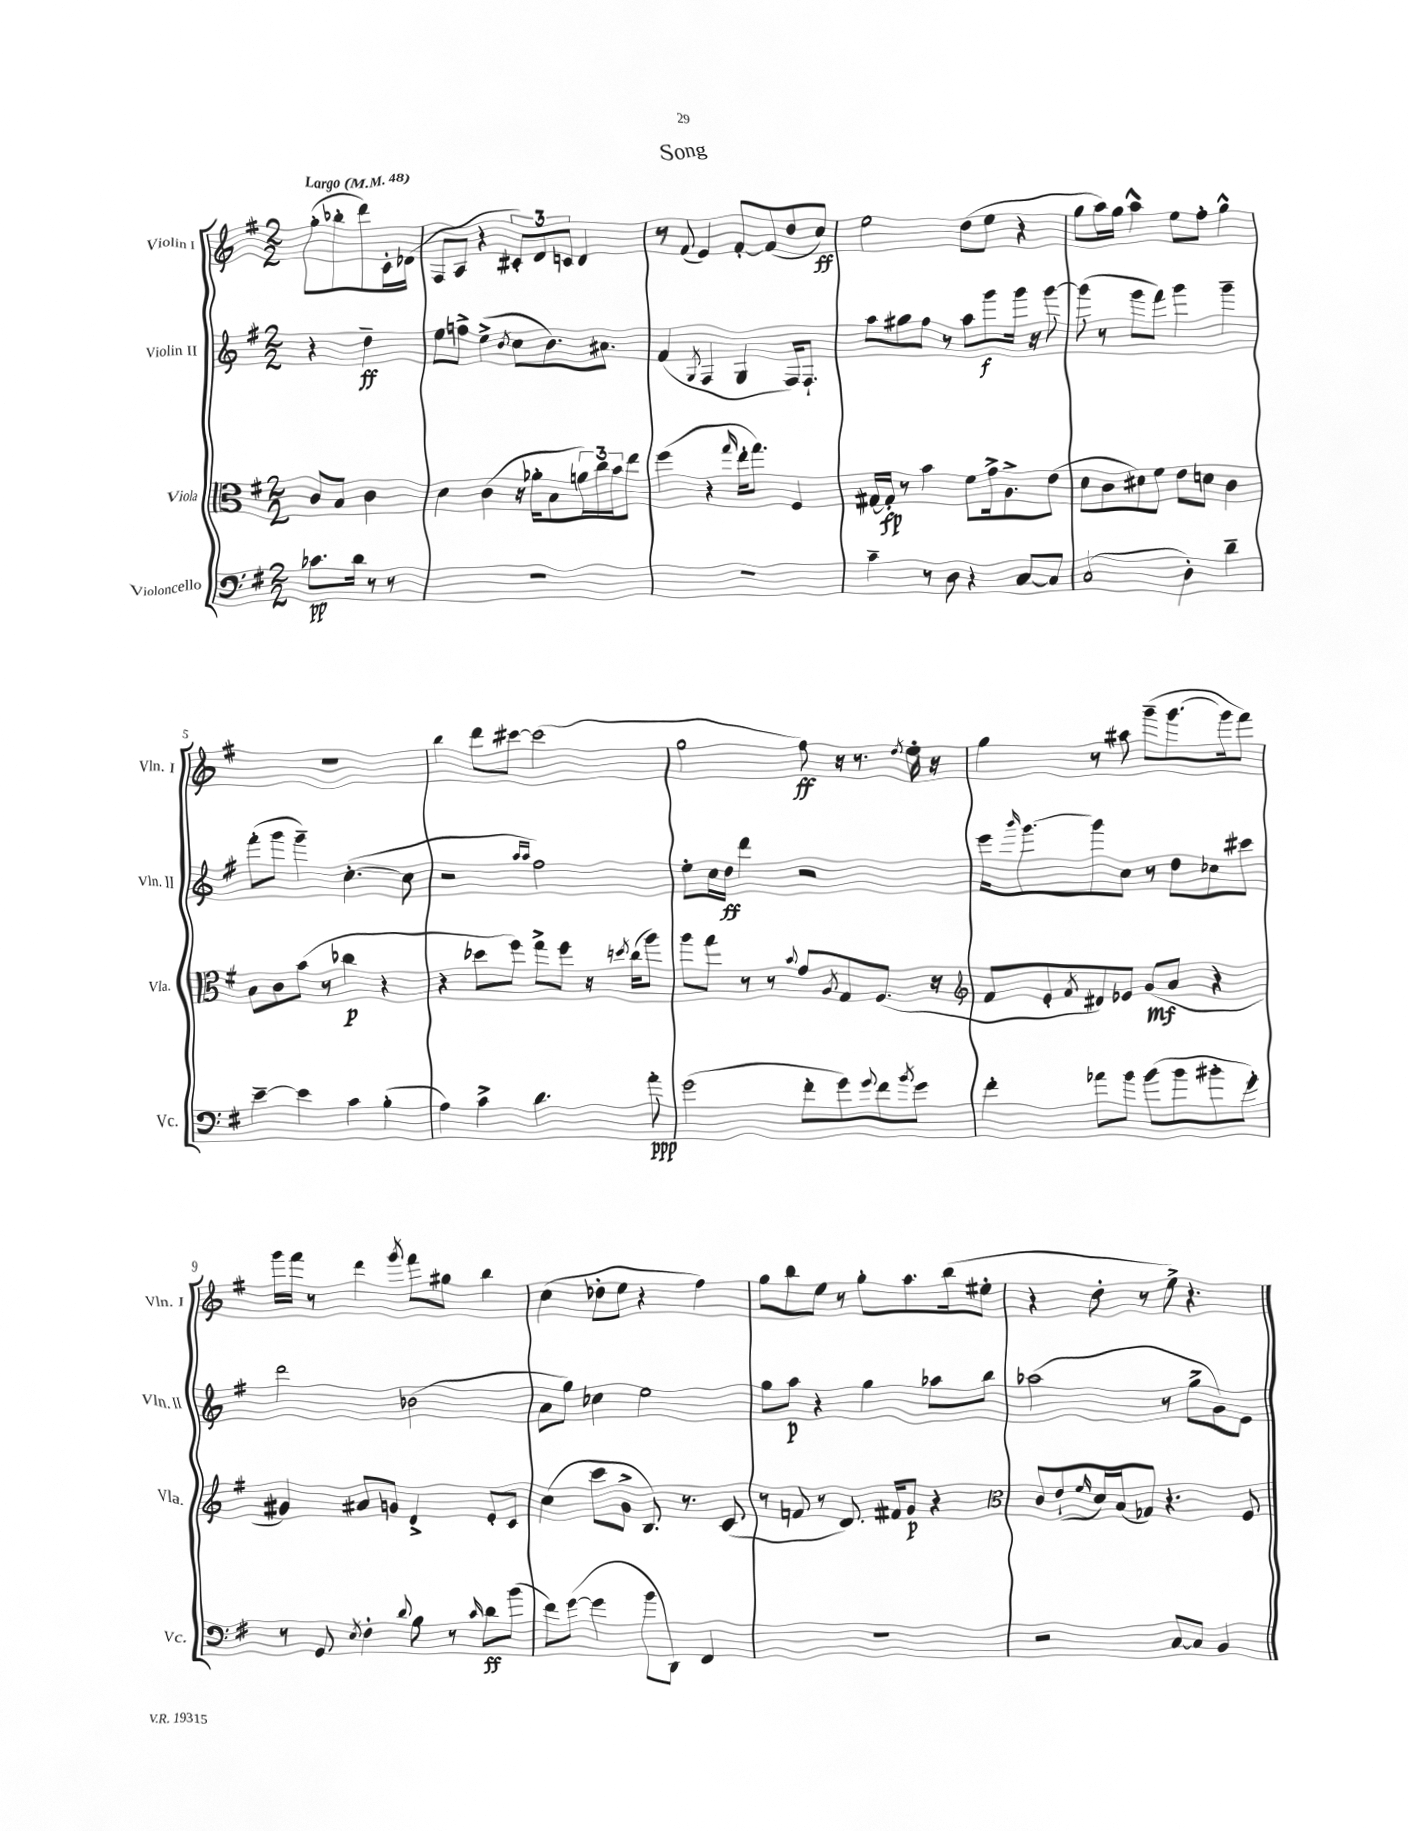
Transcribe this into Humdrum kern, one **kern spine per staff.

**kern	**dynam	**kern	**dynam	**kern	**dynam	**kern	**dynam
*part4	*part4	*part3	*part3	*part2	*part2	*part1	*part1
*staff4	*staff4	*staff3	*staff3	*staff2	*staff2	*staff1	*staff1
*I"Violoncello	*	*I"Viola	*	*I"Violin II	*	*I"Violin I	*
*I'Vc.	*	*I'Vla.	*	*I'Vln. II	*	*I'Vln. I	*
*clefF4	*	*clefC3	*	*clefG2	*	*clefG2	*
*k[f#]	*	*k[f#]	*	*k[f#]	*	*k[f#]	*
*M2/2	*	*M2/2	*	*M2/2	*	*M2/2	*
*MM48	*	*MM48	*	*MM48	*	*MM48	*
=	=	=	=	=	=	=	=
!	!	!	!	!	!	!LO:TX:a:B:t=Largo	!
8.c-X\L	pp	8c/L	.	4r	.	(8gg'\L	.
.	.	8B/J	.	.	.	8bb-X'\	.
16d\Jk	.	.	.	.	.	.	.
8r	.	4c\	.	4dd~\	ff	8ddd\)	.
8r	.	.	.	.	.	16c'\L	.
.	.	.	.	.	.	(16d-X\JJ	.
=1	=1	=1	=1	=1	=1	=1	=1
1r	.	4d\	.	8ee\L	.	8F#/L	.
.	.	.	.	8ffn^\J	.	8A/J	.
.	.	(4c\	.	(4ee^\	.	4r	.
.	.	.	.	8qb/	.	.	.
.	.	16r	.	8cc\L	.	12c#X'/L)	.
.	.	16a-X'\KL	.	.	.	.	.
.	.	.	.	.	.	12d/	.
.	.	8B\	.	8.b\)	.	.	.
.	.	.	.	.	.	12cn/J	.
.	.	24an\L)	.	.	.	4d/	.
.	.	24cc\	.	.	.	.	.
.	.	.	.	8.a#X\J	.	.	.
.	.	24b\J	.	.	.	.	.
.	.	8ee\J	.	.	.	.	.
=2	=2	=2	=2	=2	=2	=2	=2
1r	.	(4ff#\	.	(4f#/	.	8r	.
.	.	.	.	.	.	(8f#/	.
.	.	.	.	8qG/	.	.	.
.	.	4r	.	4F#/	.	4e/)	.
.	.	16qqgg/	.	.	.	.	.
.	.	16ee'\KL	.	4G/	.	[8f#'/L	.
.	.	8.gg\J)	.	.	.	.	.
.	.	.	.	.	.	(8f#/]	.
.	.	4F#/	.	16F#/KL)	.	8dd/	.
.	.	.	.	8.F#`/J	.	.	.
.	.	.	.	.	.	8cc/J)	ff
=3	=3	=3	=3	=3	=3	=3	=3
4c~\	.	[16G#X/LL	.	8aa\L	.	2ee\	.
.	.	16G#'/JJ]	fp	.	.	.	.
.	.	8r	.	8gg#X\	.	.	.
8r	.	4b\	.	8ff#\J	.	.	.
8D\	.	.	.	8r	.	.	.
4r	.	8f#\L	.	8aa\L	.	(8dd\L	.
.	.	16g^\k	.	8ggg\	f	8ee\J	.
.	.	8.A^\	.	.	.	.	.
[8C/L	.	.	.	16ggg\Jk	.	4r	.
.	.	.	.	16r	.	.	.
8C/J]	.	(8e\J	.	[8ggg\	.	.	.
=4	=4	=4	=4	=4	=4	=4	=4
(2C/	.	8d\L	.	(8ggg\]	.	8gg\L	.
.	.	8c\	.	8r	.	16aa\L)	.
.	.	.	.	.	.	16gg\JJ	.
.	.	8d#X\)	.	8ggg\L	.	4aa^^\	.
.	.	8f#\J	.	8fff#\J)	.	.	.
4D'\)	.	8e\L	.	4ggg\	.	8ee\L	.
.	.	8dn\J	.	.	.	8ff#'\J	.
4d~\	.	4c\	.	4ggg~\	.	4gg^^\	.
!!LO:LB:g=z
=5	=5	=5	=5	=5	=5	=5	=5
[4e~\	.	8B\L	.	(8fff#'\L	.	1r	.
.	.	8c\	.	8ggg\J	.	.	.
4e\]	.	(8b\J	.	4ggg~\)	.	.	.
.	.	8r	.	.	.	.	.
4c\	.	4cc-X\	p	([4.cc'\	.	.	.
(4B'\	.	4r	.	.	.	.	.
.	.	.	.	8cc\]	.	.	.
=6	=6	=6	=6	=6	=6	=6	=6
4A\)	.	4r	.	2r	.	4bb\	.
4c^\	.	8dd-X\L	.	.	.	8ddd\L	.
.	.	8ff#\J)	.	.	.	[8ccc#X\J	.
.	.	.	.	16qqaa/LL	.	.	.
.	.	.	.	16qqaa/JJ	.	.	.
4.d\	.	8gg^\L	.	2ff#\)	.	(2ccc#\]	.
.	.	8ff#\J	.	.	.	.	.
.	.	16r	.	.	.	.	.
.	.	8qddn/	.	.	.	.	.
.	.	(16cc\KL	.	.	.	.	.
8a'\	ppp	8aa\J)	.	.	.	.	.
=7	=7	=7	=7	=7	=7	=7	=7
(2g\	.	8aa\L	.	8ee'\L	.	2gg\	.
.	.	8gg\J	.	16cc\L	.	.	.
.	.	.	.	16dd\JJ	ff	.	.
.	.	8r	.	4ddd\	.	.	.
.	.	8r	.	.	.	.	.
.	.	8qqb/	.	.	.	.	.
8f#'\L	.	8g/L	.	2r	.	8ff#\)	ff
.	.	8qA/	.	.	.	.	.
8g\)	.	8G/	.	.	.	16r	.
.	.	.	.	.	.	8.r	.
8qqg/	.	.	.	.	.	.	.
8f#\	.	(8.F#/J	.	.	.	.	.
8qb/	.	.	.	.	.	8qdd/	.
8g\J	.	.	.	.	.	16ee'\	.
.	.	16r	.	.	.	16r	.
=8	=8	=8	=8	=8	=8	=8	=8
*	*	*clefG2	*	*	*	*	*
4f#'\	.	8f#/L	.	16eee\KL	.	4gg\	.
.	.	.	.	16qqbbb/	.	.	.
.	.	.	.	[8.ggg\	.	.	.
.	.	8e'/	.	.	.	.	.
.	.	8qf#/	.	.	.	.	.
8a-X\L	.	8d#X/)	.	8ggg\]	.	8r	.
8b\J	.	8e-X/J	.	8cc\J	.	8aa#X\	.
(8b\L	.	(8g/L	mf	8r	.	(8ggg~\L	.
8b\	.	8a/J	.	8dd\L	.	[8.ggg\	.
8b#X'\	.	4r	.	8cc-X\	.	.	.
.	.	.	.	.	.	16ggg\k]	.
8g'\J)	.	.	.	8ccc#X\J	.	8fff#\J)	.
!!LO:LB:g=z
=9	=9	=9	=9	=9	=9	=9	=9
8r	.	4g#X/)	.	2ddd\	.	16ggg\LL	.
.	.	.	.	.	.	16fff#\JJ	.
8GG/	.	.	.	.	.	8r	.
8qE/	.	.	.	.	.	.	.
4F#'\	.	8a#X/L	.	.	.	4ddd\	.
.	.	8gn/J	.	.	.	.	.
8qqd/	.	.	.	.	.	8qggg/	.
8B\	.	4d^/	.	(2b-X\	.	8fff#\L	.
8r	.	.	.	.	.	8gg#X\J	.
16qqc/	.	.	.	.	.	.	.
8d\L	ff	8e'/L	.	.	.	4bb\	.
(8b\J	.	8c/J	.	.	.	.	.
=10	=10	=10	=10	=10	=10	=10	=10
8f#\L)	.	(4cc\	.	8a\L	.	(4cc\	.
([8g\J	.	.	.	8gg\J)	.	.	.
4g\]	.	8ccc\L	.	4cc-X\	.	8dd-X'\L	.
.	.	8g^\J	.	.	.	8ee\J	.
8b\L	.	8.B/)	.	2ee\	.	4r	.
8DD\J)	.	.	.	.	.	.	.
.	.	8.r	.	.	.	.	.
4FF#/	.	.	.	.	.	4ff#\)	.
.	.	(8c/	.	.	.	.	.
=11	=11	=11	=11	=11	=11	=11	=11
1r	.	8r	.	8gg\L	.	8gg\L	.
.	.	8fn/	.	8aa\J	p	8bb\	.
.	.	8r	.	4r	.	8ee\J	.
.	.	8.d/)	.	.	.	8r	.
.	.	.	.	4gg\	.	8gg'\L	.
.	.	16f#X/KL	.	.	.	.	.
.	.	8g/J	p	.	.	8.aa\	.
.	.	4r	.	8aa-X\L	.	.	.
.	.	.	.	.	.	(16bb\k	.
.	.	.	.	8bb\J	.	8ee#X'\J	.
=12	=12	=12	=12	=12	=12	=12	=12
*	*	*clefC3	*	*	*	*	*
2r	.	8c/L	.	(2aa-X\	.	4r	.
.	.	(8e`/	.	.	.	.	.
.	.	16qqf#/	.	.	.	.	.
.	.	16d/L)	.	.	.	8dd'\	.
.	.	(16B/J	.	.	.	.	.
.	.	8G-X/J)	.	.	.	8r	.
[8C/L	.	4.r	.	8r	.	8ee^\)	.
8C/J]	.	.	.	8gg^\L	.	4.r	.
4BB/	.	.	.	8g\)	.	.	.
.	.	8F#/	.	8e\J	.	.	.
==	==	==	==	==	==	==	==
*-	*-	*-	*-	*-	*-	*-	*-
